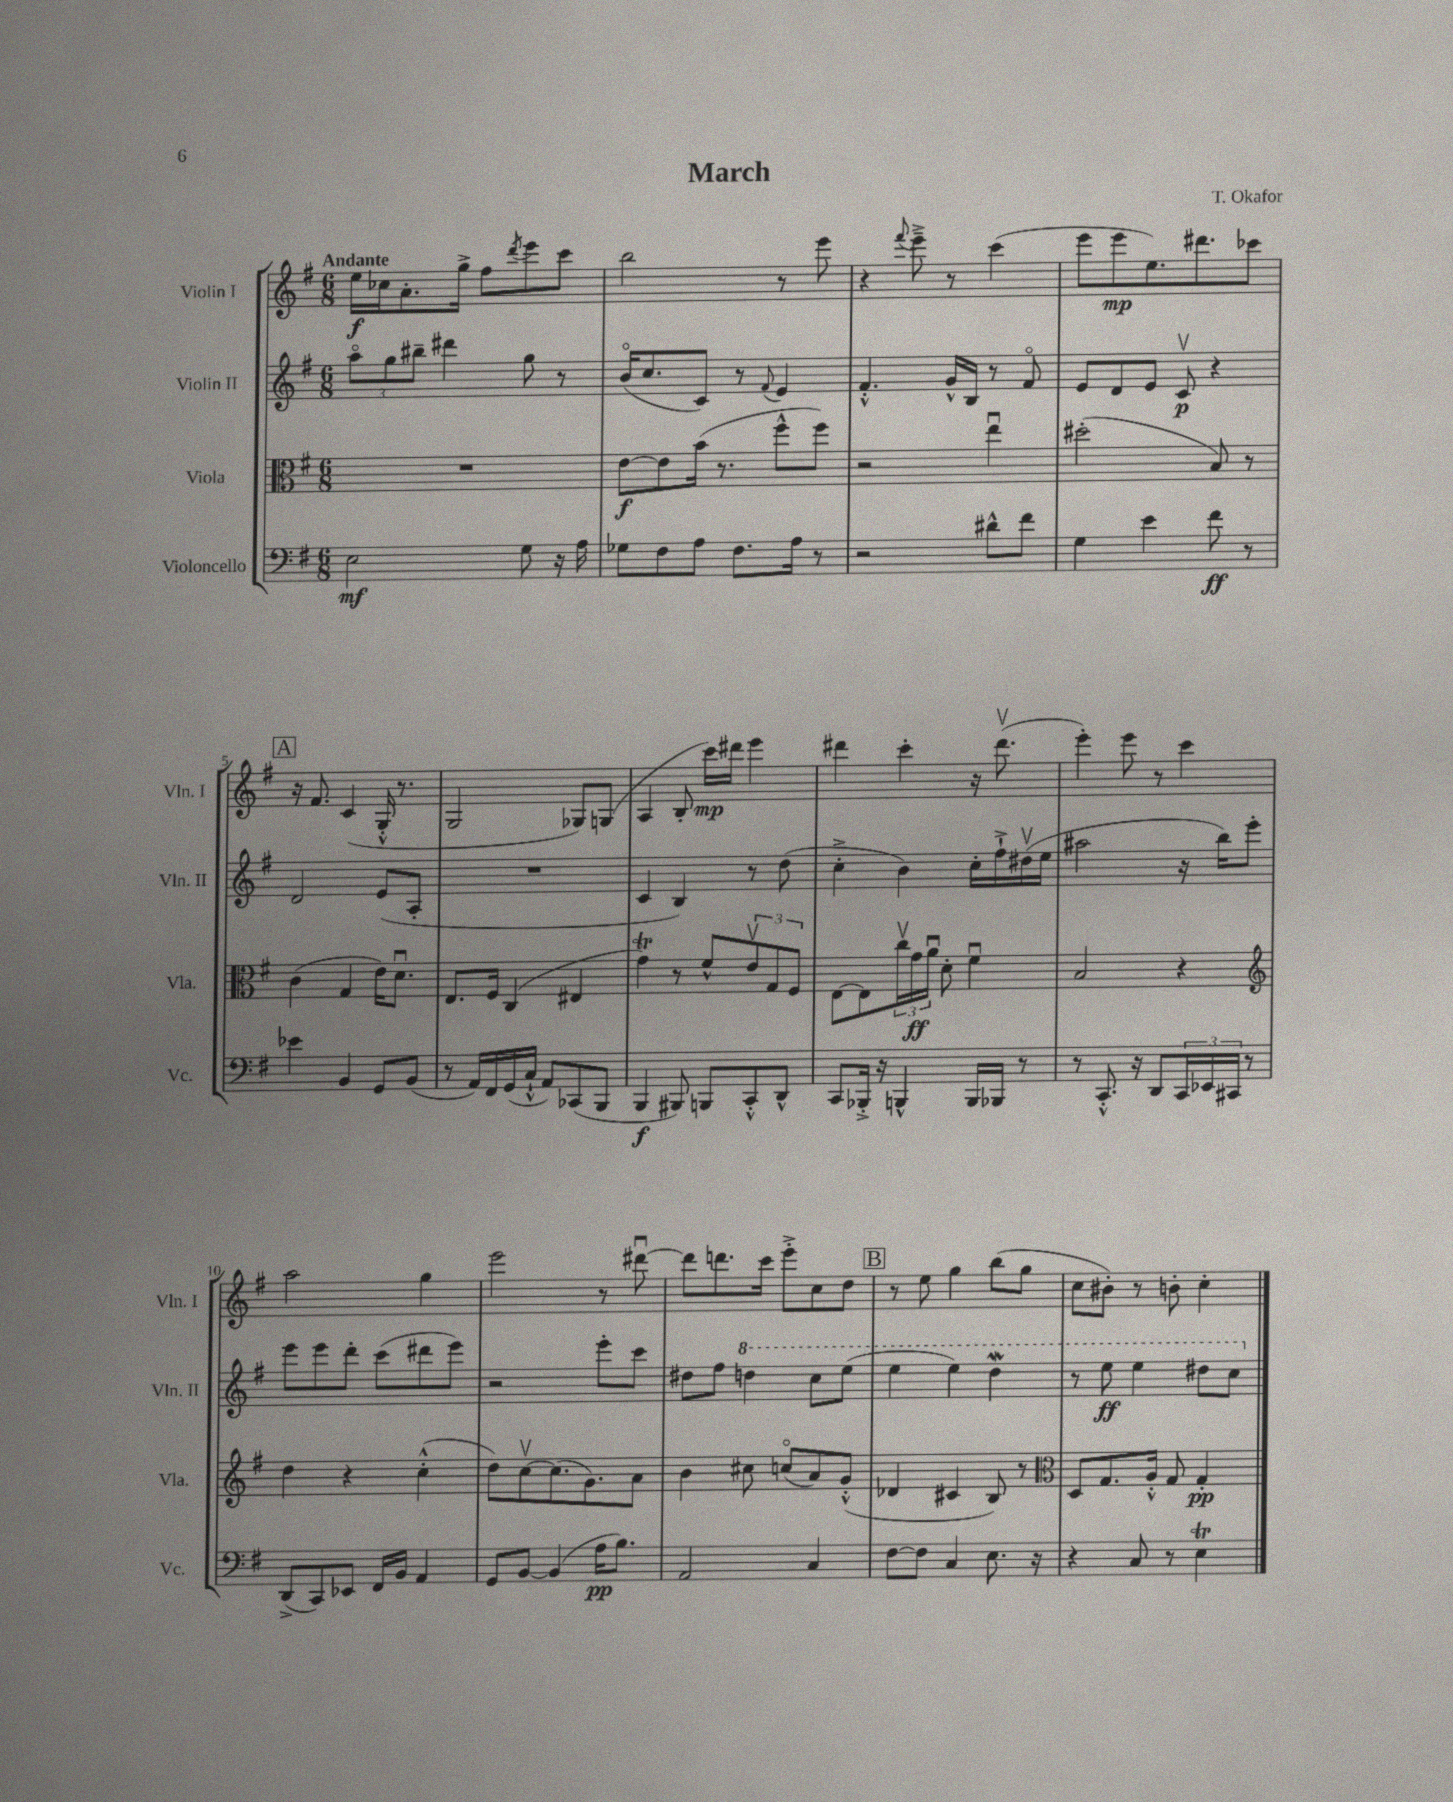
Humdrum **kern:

**kern	**dynam	**kern	**dynam	**kern	**dynam	**kern	**dynam
*part4	*part4	*part3	*part3	*part2	*part2	*part1	*part1
*staff4	*staff4	*staff3	*staff3	*staff2	*staff2	*staff1	*staff1
*I"Violoncello	*	*I"Viola	*	*I"Violin II	*	*I"Violin I	*
*I'Vc.	*	*I'Vla.	*	*I'Vln. II	*	*I'Vln. I	*
*clefF4	*	*clefC3	*	*clefG2	*	*clefG2	*
*k[f#]	*	*k[f#]	*	*k[f#]	*	*k[f#]	*
*M6/8	*	*M6/8	*	*M6/8	*	*M6/8	*
=1	=1	=1	=1	=1	=1	=1	=1
!	!	!	!	!	!	!LO:TX:a:B:t=Andante	!
2E\	mf	2.r	.	12aa\L	.	16ee\LL	f
.	.	.	.	.	.	16cc-X\J	.
.	.	.	.	12gg\	.	.	.
.	.	.	.	.	.	8.a'\	.
.	.	.	.	12bb#X~\J	.	.	.
.	.	.	.	4ddd#X\	.	.	.
.	.	.	.	.	.	16gg^\Jk	.
.	.	.	.	.	.	8ff#\L	.
.	.	.	.	.	.	8qddd/	.
8G\	.	.	.	8gg\	.	8eee\	.
16r	.	.	.	8r	.	8ccc\J	.
16A\	.	.	.	.	.	.	.
=2	=2	=2	=2	=2	=2	=2	=2
8G-X\L	.	[8e\L	f	(16b/KL	.	2bb\	.
.	.	.	.	8.cc/	.	.	.
8F#\	.	8e\]	.	.	.	.	.
8A\J	.	(16b\Jk	.	8c/J)	.	.	.
.	.	8.r	.	.	.	.	.
8.F#\L	.	.	.	8r	.	.	.
.	.	.	.	8qqf#/	.	.	.
.	.	8ff#^^\L	.	4e/	.	8r	.
16A\Jk	.	.	.	.	.	.	.
8r	.	8ff#\J)	.	.	.	8eee\	.
=3	=3	=3	=3	=3	=3	=3	=3
2r	.	2r	.	4.f#'^^/	.	4r	.
.	.	.	.	.	.	8qqfff#/	.
.	.	.	.	.	.	8eee~^\	.
.	.	.	.	16g^^/LL	.	8r	.
.	.	.	.	16B/JJ	.	.	.
8d#X^^\L	.	4eeu\	.	8r	.	(4ccc\	.
8f#\J	.	.	.	8f#/	.	.	.
=4	=4	=4	=4	=4	=4	=4	=4
4G\	.	(2dd#X'\	.	8e/L	.	8eee\L	.
.	.	.	.	8d/	.	8eee\	mp
4e\	.	.	.	8e/J	.	8.ee\)	.
.	.	.	.	8cv/	p	.	.
.	.	.	.	.	.	8.ddd#X\	.
8f#\	ff	8B/)	.	4r	.	.	.
8r	.	8r	.	.	.	8ccc-X\J	.
!!LO:LB:g=z
!!LO:REH:place=s1:t=A
=5	=5	=5	=5	=5	=5	=5	=5
4e-X\	.	(4c\	.	2d/	.	16r	.
.	.	.	.	.	.	8.f#/	.
4BB/	.	4G/	.	.	.	(4c/	.
8GG/L	.	16e\KL)	.	(8e/L	.	16G'^^/	.
.	.	8.du\J	.	.	.	8.r	.
(8BB/J	.	.	.	8A'/J	.	.	.
=6	=6	=6	=6	=6	=6	=6	=6
8r	.	8.E/L	.	2.r	.	2G/	.
16AA/LL)	.	.	.	.	.	.	.
16FF#/	.	16F#/Jk	.	.	.	.	.
(16GG/	.	(4C/	.	.	.	.	.
16C`^^/JJ	.	.	.	.	.	.	.
8AA/L)	.	.	.	.	.	.	.
(8CC-X/	.	4E#X/	.	.	.	8G-X/L)	.
8BBB/J	.	.	.	.	.	(8Gn/J	.
=7	=7	=7	=7	=7	=7	=7	=7
4BBB/	f	4gT\)	.	4c/	.	4A/	.
8BBB#X/)	.	8r	.	4B/)	.	8B'/	.
8BBBn/L	.	8f#^^/L	.	.	.	16ccc\LL)	mp
.	.	.	.	.	.	16ddd#X\JJ	.
8CC'^^/	.	12ev/	.	8r	.	4eee\	.
.	.	12G/	.	.	.	.	.
8DD^^/J	.	.	.	(8dd\	.	.	.
.	.	12F#/J	.	.	.	.	.
=8	=8	=8	=8	=8	=8	=8	=8
8CC/L	.	[8E\L	.	4cc'^\	.	4ddd#X\	.
16BBB-X'^/Jk	.	8E\]	.	.	.	.	.
16r	.	.	.	.	.	.	.
4BBBn^^/	.	24ccv\L	.	4b\)	.	4ccc'\	.
.	.	24g\	ff	.	.	.	.
.	.	24au\JJ	.	.	.	.	.
.	.	8d'\	.	.	.	.	.
16BBB/LL	.	4f#u\	.	16cc'\LL	.	16r	.
16BBB-X/JJ	.	.	.	16ff#`^\	.	(8.ddd#v\	.
8r	.	.	.	(16dd#Xv\	.	.	.
.	.	.	.	16ee\JJ	.	.	.
=9	=9	=9	=9	=9	=9	=9	=9
8r	.	2B/	.	2aa#X\	.	4eee'\)	.
8.CC'^^/	.	.	.	.	.	.	.
.	.	.	.	.	.	8eee\	.
16r	.	.	.	.	.	.	.
8DD/L	.	.	.	.	.	8r	.
24CC/L	.	4r	.	16r	.	4ccc\	.
24EE-X/	.	.	.	.	.	.	.
.	.	.	.	16bb\KL)	.	.	.
24CC#X/JJ	.	.	.	.	.	.	.
8r	.	.	.	8eee'\J	.	.	.
!!LO:LB:g=z
=10	=10	=10	=10	=10	=10	=10	=10
*	*	*clefG2	*	*	*	*	*
(8DD^/L	.	4dd\	.	8eee\L	.	2aa\	.
8CC/)	.	.	.	8eee\	.	.	.
8EE-X/J	.	4r	.	8ddd'\J	.	.	.
16FF#/LL	.	.	.	(8ccc\L	.	.	.
16BB/JJ	.	.	.	.	.	.	.
4AA/	.	(4cc'^^\	.	8ddd#X\	.	4gg\	.
.	.	.	.	8eee\J)	.	.	.
=11	=11	=11	=11	=11	=11	=11	=11
8GG/L	.	8dd\L)	.	2r	.	2eee\	.
[8BB/J	.	[8ccv\	.	.	.	.	.
(4BB/]	.	(8.cc\]	.	.	.	.	.
.	.	8.g\)	.	.	.	.	.
16A\KL	pp	.	.	8eee'\L	.	8r	.
8.B\J)	.	.	.	.	.	.	.
.	.	8a\J	.	8ccc\J	.	[8ddd#Xu\	.
=12	=12	=12	=12	=12	=12	=12	=12
2AA/	.	4b\	.	8dd#X\L	.	8ddd#\L]	.
.	.	.	.	8ff#\J	.	8.dddn\	.
*	*	*	*	*8va	*	*	*
.	.	8cc#X\	.	4dddn\	.	.	.
.	.	.	.	.	.	16ccc\Jk	.
.	.	(8ccn/L	.	.	.	8eee'^\L	.
4C/	.	8a/)	.	8ccc\L	.	8cc\	.
.	.	(8g'^^/J	.	(8eee\J	.	8dd\J	.
!!LO:REH:place=s1:t=B
=13	=13	=13	=13	=13	=13	=13	=13
[8F#\L	.	4d-X/	.	4eee\	.	8r	.
8F#\J]	.	.	.	.	.	8ee\	.
4C/	.	4c#X/	.	4eee\)	.	4gg\	.
8.E\	.	8B/)	.	4dddW\	.	(8bb\L	.
.	.	8r	.	.	.	8gg\J	.
16r	.	.	.	.	.	.	.
=14	=14	=14	=14	=14	=14	=14	=14
*	*	*clefC3	*	*	*	*	*
4r	.	8D/L	.	8r	.	8cc\L	.
.	.	8.G/	.	8eee\	ff	8b#X'\J)	.
8C/	.	.	.	4eee\	.	8r	.
.	.	16A'^^/Jk	.	.	.	.	.
8r	.	8G/	.	.	.	8bn'\	.
4ET\	.	4G'/	pp	8ddd#X\L	.	4cc'\	.
.	.	.	.	8ccc\J	.	.	.
*	*	*	*	*X8va	*	*	*
==	==	==	==	==	==	==	==
*-	*-	*-	*-	*-	*-	*-	*-
